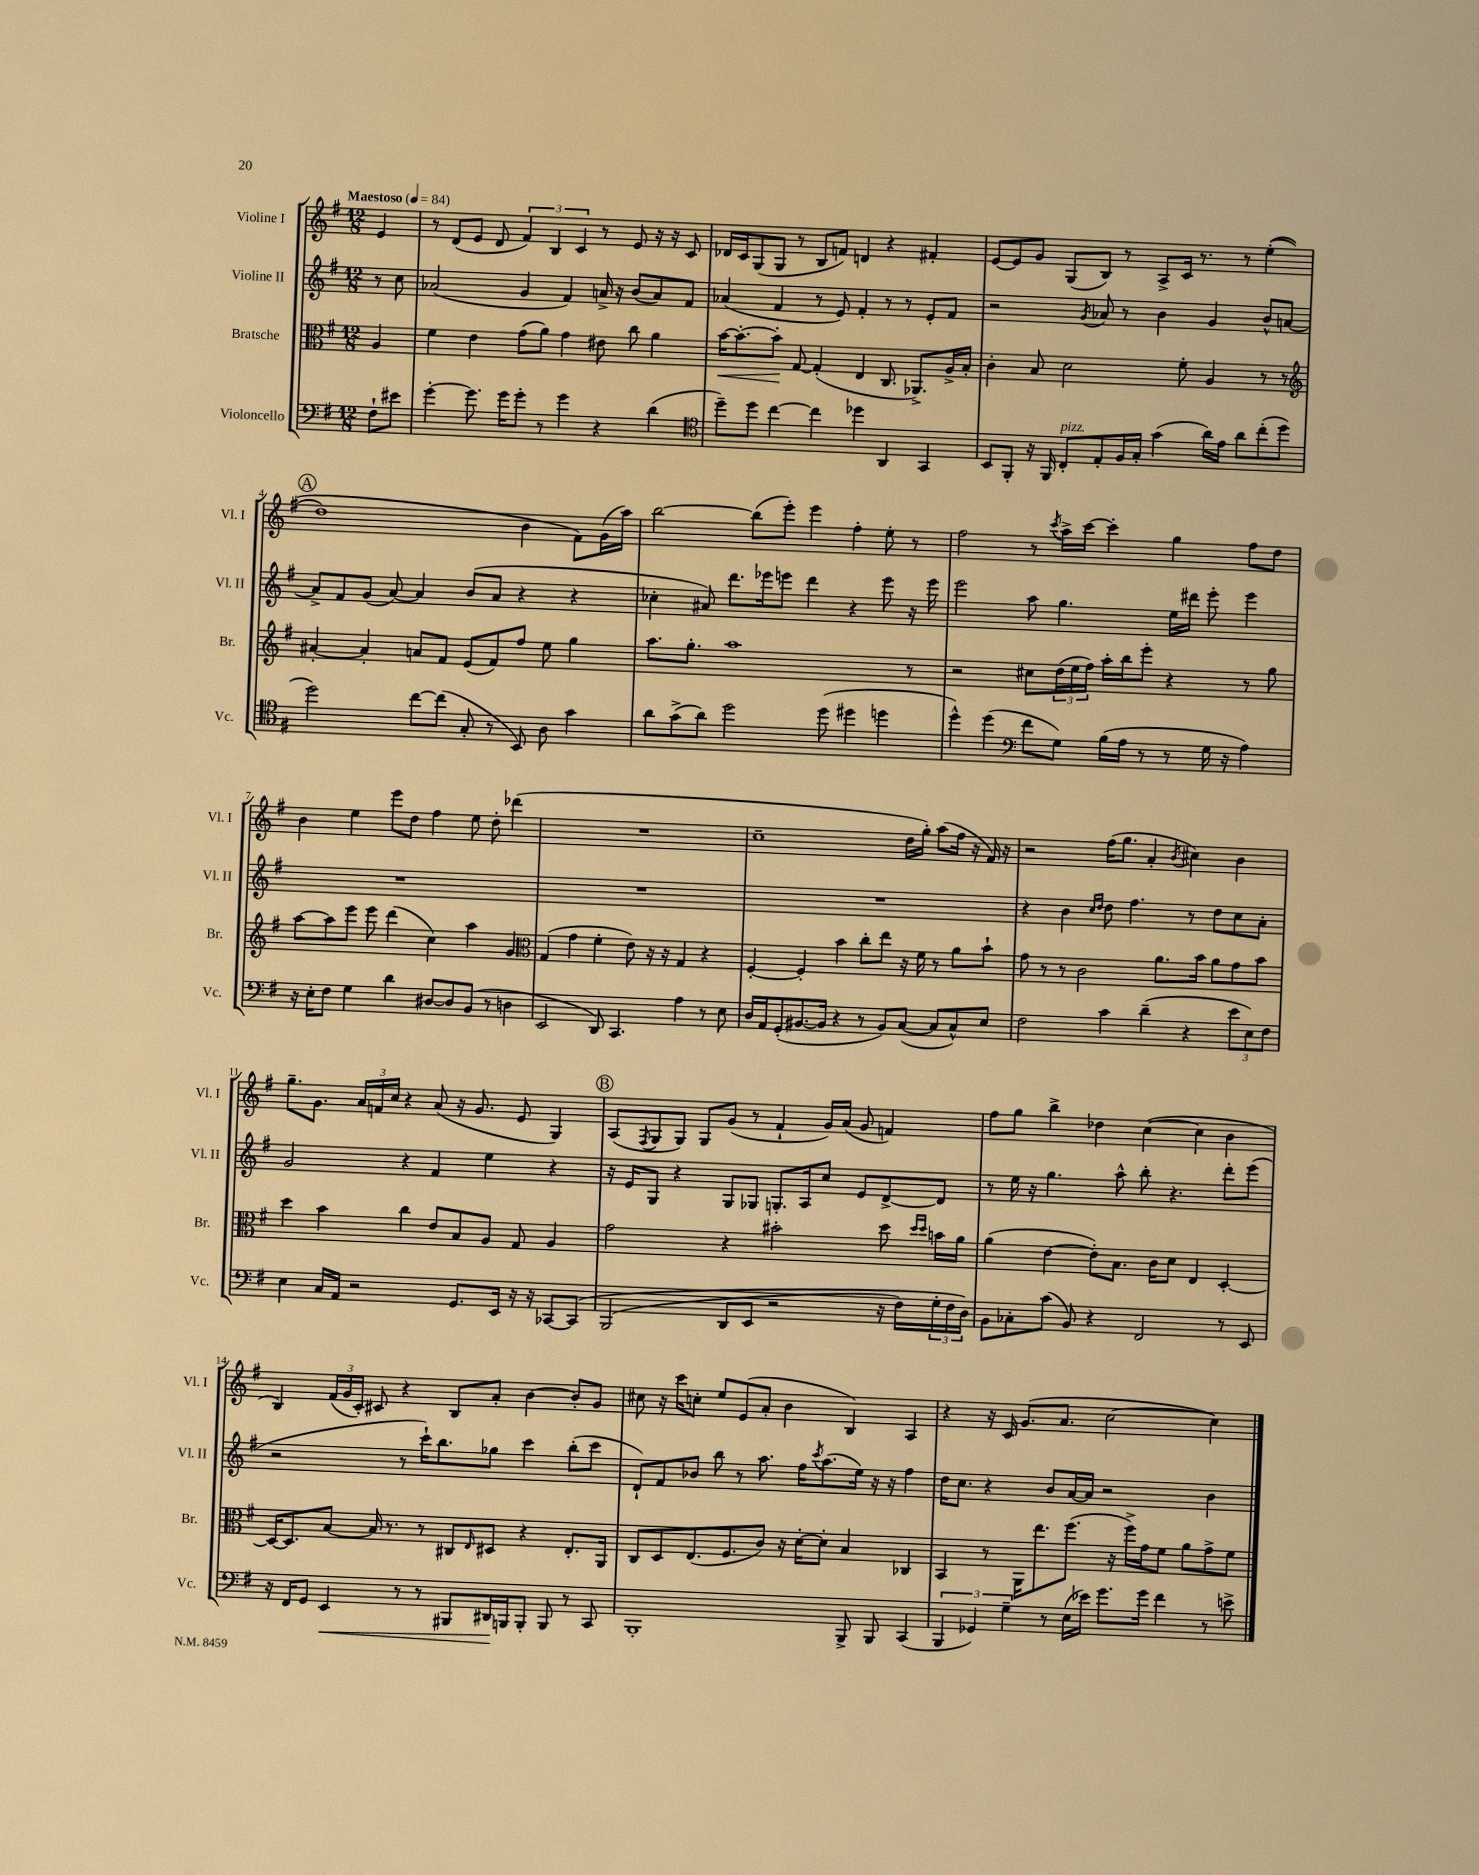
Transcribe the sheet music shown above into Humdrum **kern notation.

**kern	**kern	**kern	**kern
*staff4	*staff3	*staff2	*staff1
*clefF4	*clefC3	*clefG2	*clefG2
*k[f#]	*k[f#]	*k[f#]	*k[f#]
*M12/8	*M12/8	*M12/8	*M12/8
*MM84	*MM84	*MM84	*MM84
8F#`	4A	8r	4e
8e#	.	8cc	.
=	=	=	=
[4g'	4f#	(2a-	8r
.	.	.	(8d
8.g]	4e	.	8e
.	.	.	8d
16g	.	.	.
8g'	(8g	4g	6f#)
8r	8a)	.	.
.	.	.	6B
4g	4g	4f#)	.
.	.	.	6c
4r	8e#	16a^	8r
.	.	16r	.
.	8cc	(8b	8e
(4d	4a	8a)	16r
.	.	.	16r
.	.	8f#	8c
=	=	=	=
*clefC4	*	*	*
8dd~)	[16b	(4a-	16d-
.	8.b'_	.	16c
8dd	.	.	(8G
[4cc	8b']	4f#	8G
.	[8G	.	8r
4cc]	(4G']	8r	8B
.	.	8e)	8f)
4dd-	4E	4f#'	4d
4AA	8.C	8r	4r
.	.	8r	.
.	8.AA-^)	.	.
4GG	.	8e'	4f#'
.	16A^	8f#	.
.	16B'	.	.
=	=	=	=
8BB	4c'	2r	[8e
8FF#'	.	.	8e]
16r	8B	.	8g
16FF#	.	.	.
8C'	2d	.	(8G
.	.	8qg	.
8E'	.	8a-	8B)
16F#	.	8r	8r
16G'	.	.	.
(4g	.	4b	8A^
.	8f#'	.	16c
.	.	.	8.r
16a)	4A	4g	.
16e	.	.	.
8a	.	.	8r
(8cc'	8r	8b^^	&((4ee'
8dd	8r	[8a	.
=	=	=	=
*	*clefG2	*	*
2dd)	[4a#'	8a^]	1dd)
.	.	8f#	.
.	4a#']	(8g	.
.	.	[8a)	.
[8cc	8a	4a]	.
(8cc]	8f#	.	.
8G'	(8e	(8b	.
8r	8f#)	8a	.
8BB)	8ff#	4r	4b
8A	8ee	.	.
4g	4gg	4r	8f#&)
.	.	.	(16g
.	.	.	16aa)
=	=	=	=
8a	8.aa	4cc-'	[2bb
(8g^	.	.	.
.	8.gg'	.	.
8a)	.	8a#)	.
2dd	1aa	8.ddd	.
.	.	.	(8bb]
.	.	16eee-	.
.	.	8eee	8eee')
.	.	4ddd	4eee
(8dd	.	.	.
4dd#	.	4r	4ff#'
4dd	.	8eee	8ee'
.	8r	16r	8r
.	.	16eee	.
=	=	=	=
4dd^^)	2r	2eee	2ff#
(4dd	.	.	.
*clefF4	*	*	*
8f#	8cc#	8aa	8r
.	.	.	8qccc
8G)	(24dd	4.gg	16aa^
.	24ee	.	.
.	.	.	[16ccc
.	24ff#)	.	.
(16B	16aa'	.	4ccc']
16A	16bb	.	.
8r	8eee'	.	.
8r	4r	16ee	4gg
.	.	16ddd#	.
16G	.	8eee'	.
16r	.	.	.
4A)	8r	4eee	8ff#
.	8gg	.	8dd
=	=	=	=
16r	[8aa	1.r	4b
16E'	.	.	.
8F#	8aa]	.	.
4G	8eee	.	4ee
.	8eee	.	.
4d	(4ddd	.	8eee
.	.	.	8dd
[8D#	4cc)	.	4ff#
8D#]	.	.	.
(8BB	4aa	.	8ee
8r	.	.	8dd'
4D	4g	.	(4ddd-
=	=	=	=
*	*clefC3	*	*
2EE	(4G	1.r	1.r
.	4g	.	.
8DD)	4f#'	.	.
4.CC	.	.	.
.	8e)	.	.
.	16r	.	.
.	16r	.	.
4A	4G	.	.
8r	4r	.	.
8E	.	.	.
=	=	=	=
16D	[4F#'	1.r	1cc~
16AA	.	.	.
(8GG'	.	.	.
[8.BB#	4F#']	.	.
16BB#]	.	.	.
4r	4b	.	.
8r	8cc'	.	.
8BB#)	8ee	.	.
([8C	16r	.	16dd
.	16f#	.	16gg')
8C]	8r	.	(8aa
8C^^)	8a	.	16ff#
.	.	.	16r
8E	8b`	.	16f#)
.	.	.	16r
=	=	=	=
2F#	8g	4r	2r
.	8r	.	.
.	8r	4b	.
.	2c	.	.
.	.	16qqcc	.
.	.	16qqdd	.
4c	.	8dd	(16ff#
.	.	.	8.gg
.	.	4.ff#	.
(4d~	.	.	4a'
.	8.a	.	.
.	.	.	8qb
4r	.	8r	4cc#)
.	16b	.	.
.	8a	8dd	.
12e	8g	8cc	4b
12E)	.	.	.
.	8b	8a'	.
12F#	.	.	.
=	=	=	=
4E	4dd	2g	8.gg~
.	.	.	8.g
16C	4b	.	.
16AA	.	.	.
2r	.	.	24a
.	.	.	24f
.	.	.	24cc
.	4cc	4r	4r
.	8e	4f#	(8a
8.GG	8B	.	16r
.	.	.	8.g
.	8A	4ee	.
16EE	.	.	.
16r	8G	.	8e
16r	.	.	.
[8CC-	4A	4r	4G)
&(8CC-]	.	.	.
=	=	=	=
(2BBB	2g	16r	(8A
.	.	16e	.
.	.	.	8qF#
.	.	8G	8G
.	.	4r	8G)
.	.	.	8G
8DD	4r	8G	(8g
8EE	.	8G-	8r
2r	2b#'	8.G'	4f#`
.	.	16A	.
.	.	8cc	16g)
.	.	.	(16a
.	.	8e	8g
16r	8dd	[8d^	4f)
16F#)	.	.	.
.	16qqdd	.	.
.	16qqdd	.	.
24G'	16b	8d]	.
24F#	.	.	.
.	16a	.	.
24D&)	.	.	.
=	=	=	=
8BB	(4a	8r	8ff#
8C-'	.	16ee	8gg
.	.	16r	.
(8c	[4e	4.gg	4bb^
8BB)	.	.	.
4r	8e'])	.	4dd-
.	8.B	8aa^^	.
2FF#	.	8bb'	([4cc
.	16c	.	.
.	8d	4.r	.
.	4E	.	4cc]
8r	[4D'	8ddd'	4b
8EE	.	(8eee	.
=	=	=	=
16r	16D_	2r	4B)
16FF#	8.D]	.	.
8GG	.	.	.
4EE	[8B	.	(24f#
.	.	.	24g
.	.	.	24c')
.	16B]	.	8c#
.	8.r	.	.
8r	.	8r	4r
8r	8r	16ccc`)	.
.	.	8.bb	.
8BBB#	8C#	.	8B
.	16qqE	.	.
16DD#	8D#	8gg-	8a'
16BBB	.	.	.
8BBB'	4r	4ccc	[4b
8BBB	.	.	.
8r	8.E'	(8bb'	8b']
8CC	.	8ccc	8g
.	16AA	.	.
=	=	=	=
1BBB'	8C	8d`)	8cc#
.	8D	8f#	16r
.	.	.	16ccc
.	(8.E	8b-	8cc'
.	.	8bb	8ee
.	8.F#	.	.
.	.	8r	(8e
.	8c)	8.aa	8a'
.	16r	.	4b
.	[16d'	16ff#	.
.	.	8qccc	.
.	8d']	(8.aa	.
8BBB^	4B	.	4B)
.	.	16ee)	.
8BBB	.	16r	.
.	.	16r	.
(4CC	4C-	4ff#	4A
=	=	=	=
6BBB	4BB	16dd	4r
.	.	8.cc	.
6GG-)	.	.	.
.	8r	4r	16r
.	.	.	16c
6G~	.	.	.
.	16AA	.	(8.g
.	8.ee	.	.
8r	.	8b	.
.	.	.	8.a
(16E	(8.ff#	[16a	.
16e-)	.	16a]	.
8.g	.	2r	[2cc
.	16r	.	.
.	16ff#^)	.	.
16g	16g	.	.
4f#	8f#	.	.
.	8a	.	.
8r	8g^	4b	4cc])
8e^	8f#	.	.
==	==	==	==
*-	*-	*-	*-
